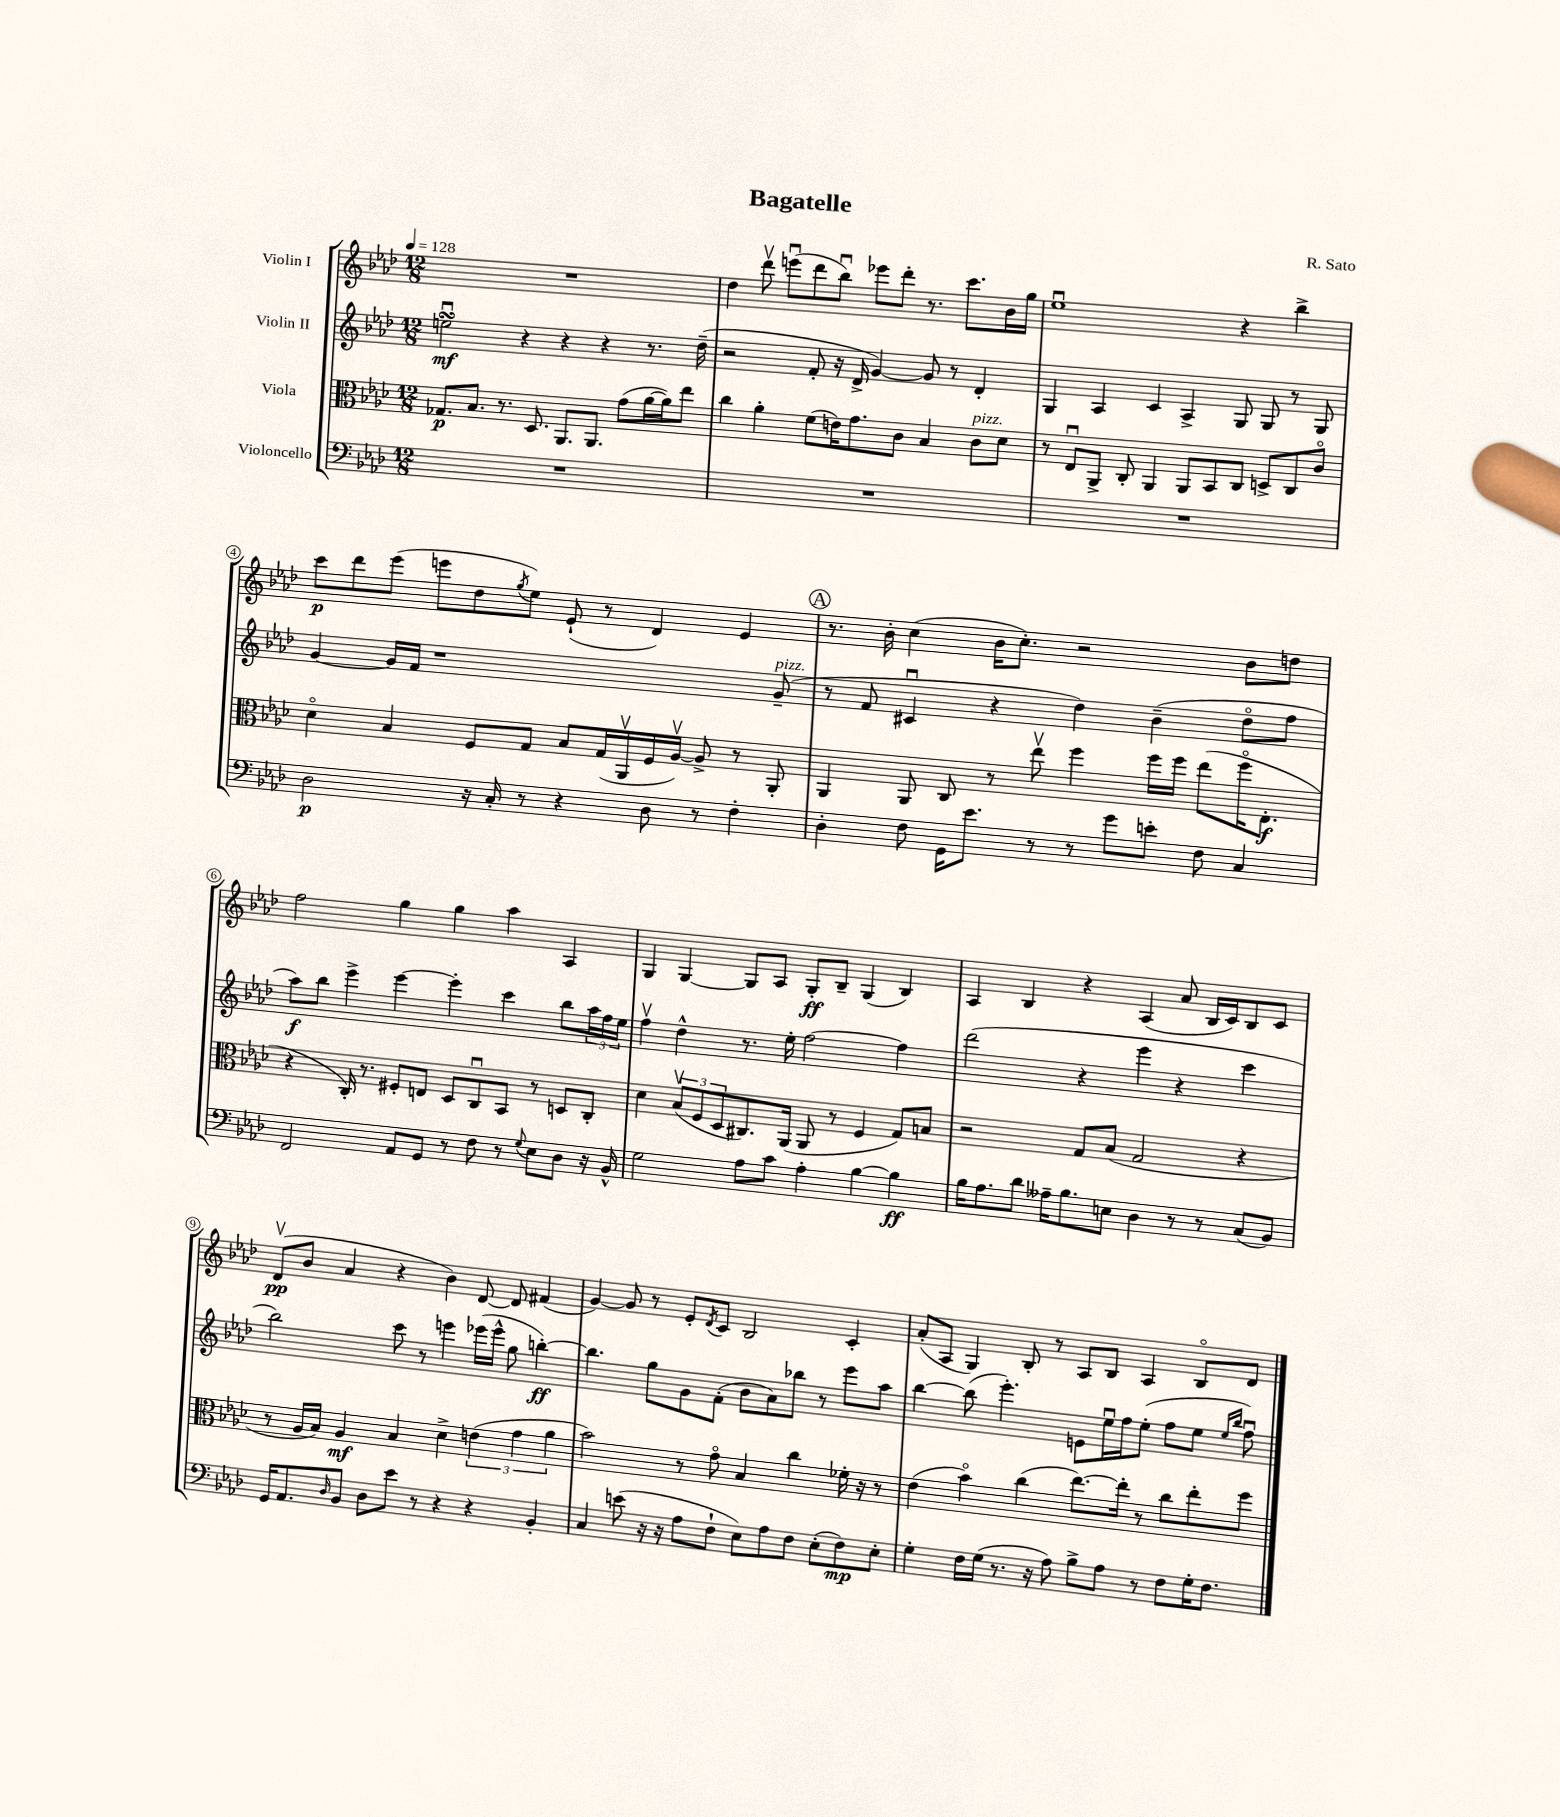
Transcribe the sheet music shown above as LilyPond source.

\header { title = "Bagatelle" composer = "R. Sato" }
<<
\new StaffGroup <<
\new Staff = "s0" \with { instrumentName = "Violin I" } {
    \clef treble \key aes \major \numericTimeSignature \time 12/8 \tempo 4 = 128
    R1. |
    des''4 des'''8\upbow e'''8\downbow( des'''8 bes''8\downbow) ees'''8 des'''8-. r8. c'''8. bes'16 g''16 |
    ees''1\downbow r4 bes''4-> |
    c'''8\p des'''8 ees'''8( e'''8 des''8 \acciaccatura { g''8 } ees''8) ees'8-!( r8 des'4) ees'4 |
    \mark \markup { \circle "A" } r8. bes'16-. c''4( bes'16 c''8.-.) r2 bes'8 d''8 |
    f''2 g''4 g''4 aes''4 aes4 |
    g4 g4~ g8 aes8 g8-.\ff bes8-- g4( bes4) |
    aes4 bes4 r4 aes4( aes'8 bes16 c'16) bes8 c'8 |
    des'8\upbow\pp( bes'8 aes'4 r4 bes'4) des'8~ des'8 fis'4( |
    g'4~) g'8 r8 ees'8-. \acciaccatura { des'8 } c'8 bes2 c'4-. |
    aes'8-.( aes8 g4) bes8-. r8 aes8 bes8 aes4 bes8\flageolet des'8 \bar "|." |
}
\new Staff = "s1" \with { instrumentName = "Violin II" } {
    \clef treble \key aes \major \numericTimeSignature \time 12/8
    e''2\downbow\turn\mf r4 r4 r4 r8. des''16--( |
    r2 f'8-. r16 des'16-> g'4~) g'8 r8 des'4-. |
    g4 aes4 c'4 aes4-> g8 g8 r8 g8 |
    g'4~ g'16 f'16 r1 g'8--^\markup { \italic "pizz." }( |
    \mark \markup { \circle "A" } r8 f'8 cis'4\downbow r4 des''4) bes'4--( des''8\flageolet f''8 |
    aes''8\f) bes''8 ees'''4-> ees'''4~ ees'''4-. c'''4 bes''8 \tuplet 3/2 { aes''16 f''16 ees''16 } |
    f''4\upbow des''4-^ r8. ees''16-. f''2~ f''4 |
    des'''2( r4 ees'''4 r4 c'''4 |
    bes''2) c'''8 r8 e'''4 ees'''16( ees'''16-^ g''8 b''4~-.\ff) |
    b''4. g''8 g'8 f'8-.( bes'8 aes'8) bes''8 r8 ees'''8 aes''8 |
    bes''4~ bes''8( ees'''4.-.) e'8 ees''16\downbow f''16 ees''8-.( f''8 ees''8 \grace { ees''16 bes''16 } f''8\downbow) \bar "|." |
}
\new Staff = "s2" \with { instrumentName = "Viola" } {
    \clef alto \key aes \major \numericTimeSignature \time 12/8
    ges8.\p bes8. r8. des8. aes,8. aes,8. g'8( aes'16~ aes'16) ees''8 |
    c''4 aes'4-. f'8( e'16) g'8. c'8 bes4 c'8^\markup { \italic "pizz." } des'8 |
    r8 ees8\downbow aes,8-> c8-. aes,4 aes,8 bes,8 c8 d8-> c8 c'8\flageolet |
    des'4\flageolet bes4 f8 g8 bes8 g16( aes,16\upbow f16 aes16~\upbow) aes8-> r8 aes,8-. |
    \mark \markup { \circle "A" } aes,4 aes,8 c8 r8 ees''8\upbow f''4 f''16 f''16 ees''8( f''16\flageolet ees8.-.\f |
    r4 c16-.) r8. fis8-. e8 des8 c8\downbow bes,8 r8 d8 c8-. |
    des'4 \tuplet 3/2 { bes8\upbow( f8 des8 } cis8.) aes,16( aes,8 r8 f4 g8) b8 |
    r2 g8 bes8( g2 r4 |
    r8 aes16 bes16) aes4\mf bes4 des'4-> \tuplet 3/2 { e'4( g'4 aes'4 } |
    bes'2) r8 g'8\flageolet bes4 c''4 fes'16-. r16 r8 |
    ees'4( bes'4\flageolet) c''4( ees''8.~) ees''16-. r8 c''8 ees''8-. f''8 \bar "|." |
}
\new Staff = "s3" \with { instrumentName = "Violoncello" } {
    \clef bass \key aes \major \numericTimeSignature \time 12/8
    R1. |
    R1. |
    R1. |
    des2\p r16 c16-. r8 r4 des8 r8 f4-. |
    \mark \markup { \circle "A" } des4-. f8 g,16 ees'8. r8 r8 g'8 e'8-. f8 c4 |
    f,2 aes,8 g,8 r8 f8 r8 \appoggiatura { g8 } ees8 des8 r16 bes,16-^ |
    g2 aes8 c'8 aes4-. bes4~ bes4\ff |
    bes16 aes8. des'8 aeses16-- bes8. e8 des4 r8 r8 c8( bes,8) |
    g,16 aes,8. \grace { des16 } bes,8 des8 ees'8 r8 r4 r4 bes,4-. |
    c4 e'8( r16 r16 aes8 f8-! ees8) aes8 f8 ees8-.( f8\mp) ees8-. |
    g4-. f16 g16( r8. r16 aes8) bes8-> aes8 r8 f8 g16-. f8. \bar "|." |
}
>>
>>
\layout { \context { \Score \override BarNumber.stencil = #(make-stencil-circler 0.1 0.3 ly:text-interface::print) } }
